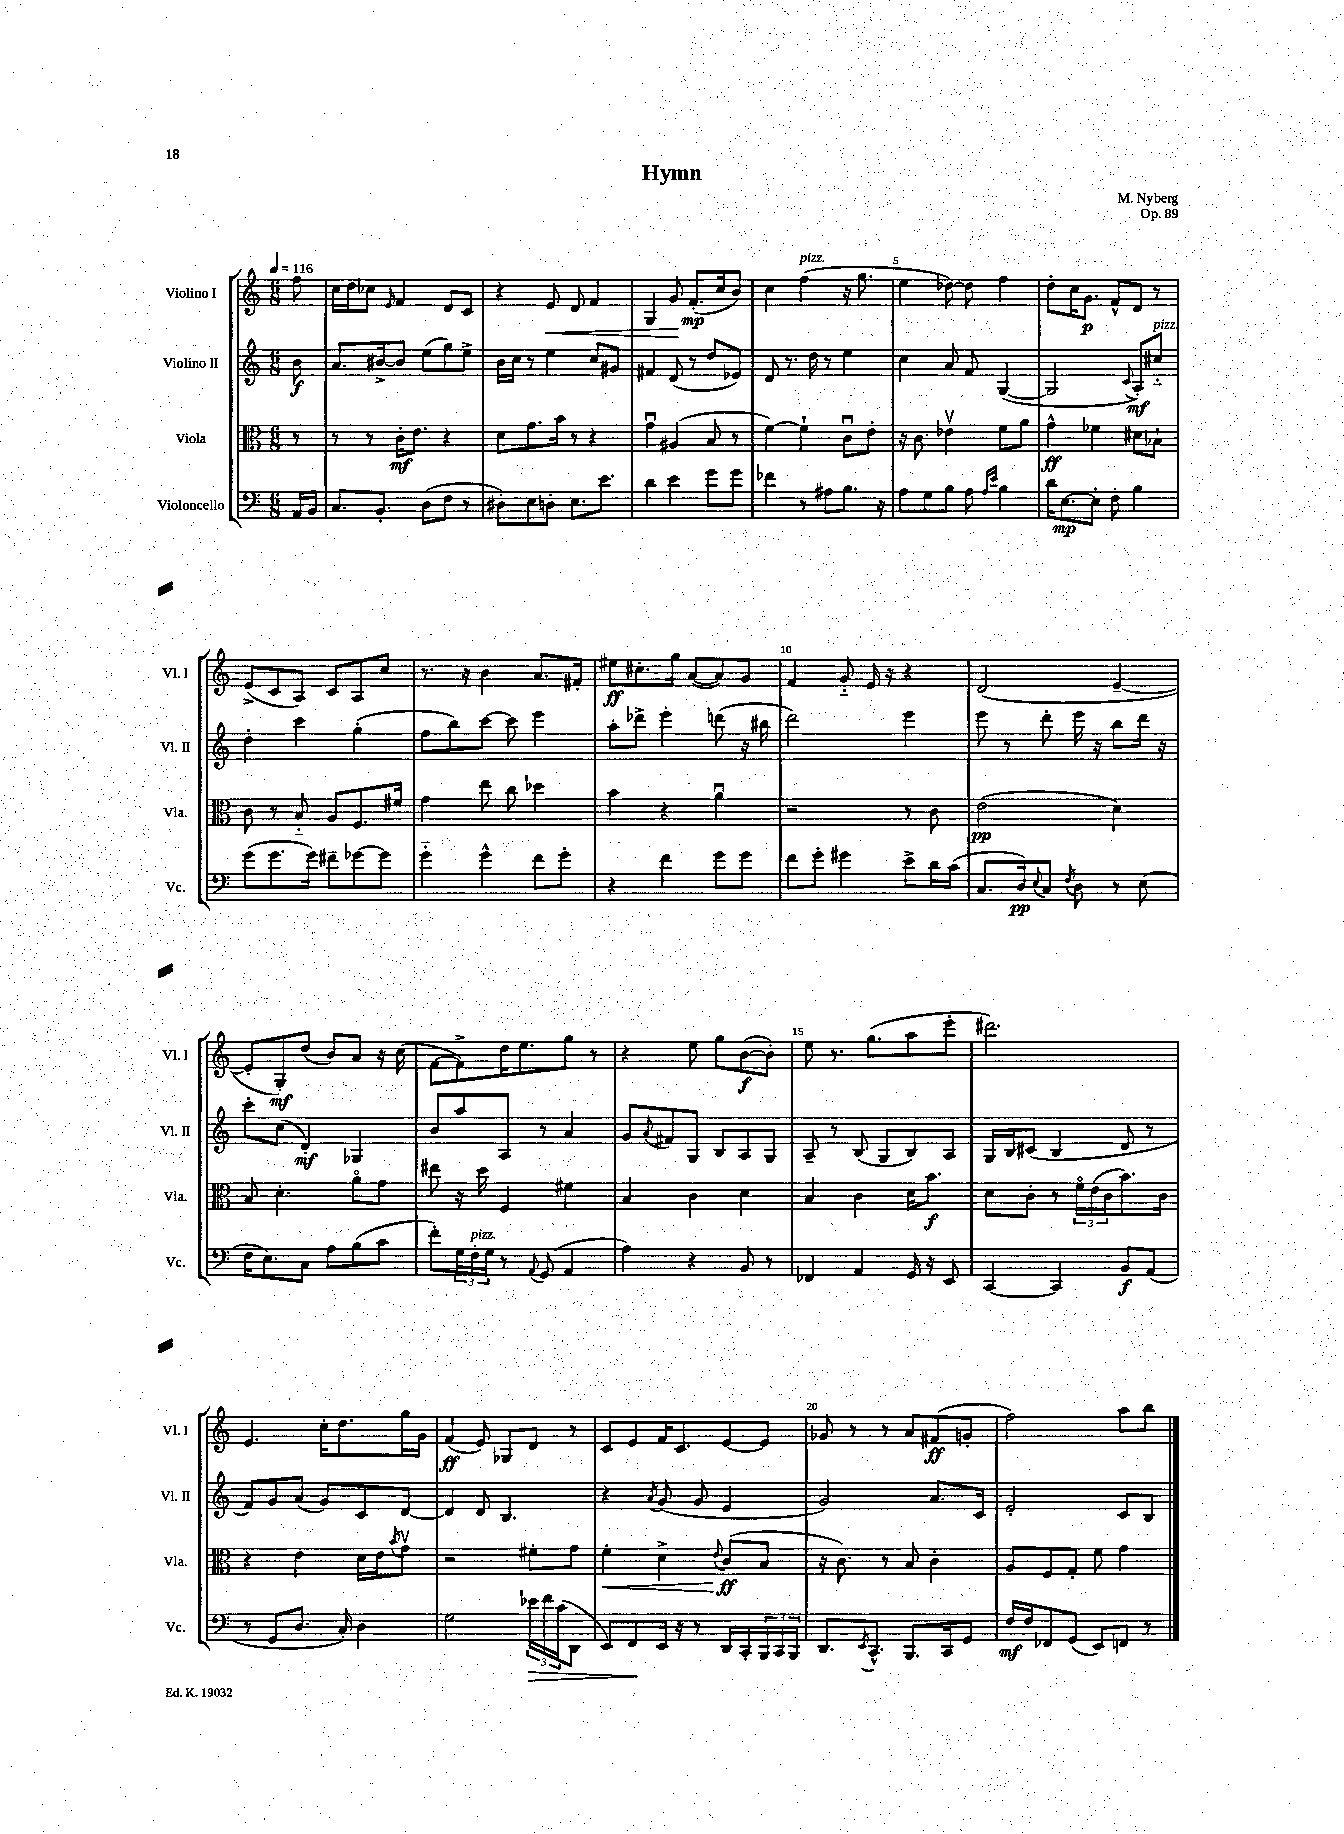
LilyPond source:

\header { title = "Hymn" composer = "M. Nyberg" opus = "Op. 89" }
<<
\new StaffGroup <<
\new Staff = "s0" \with { instrumentName = "Violino I" shortInstrumentName = "Vl. I" } {
    \clef treble \key c \major \numericTimeSignature \time 6/8 \partial 8 \tempo 4 = 116
    f''8 |
    c''16 d''16 ces''8 \grace { e'16 } f'4 d'8 c'8 |
    r4 e'8\< d'8 f'4 |
    g4 g'8\! f'8.-.\mp( c''16 b'8) |
    c''4 f''4^\markup { \italic "pizz." }( r16 g''8. |
    e''4 des''8~) des''8 f''4 |
    d''8-. c''16 g'8.\p f'8-^ d'8 r8 |
    e'8->( c'8 a8) c'8 a8 c''8 |
    r8. r16 b'4 a'8. fis'16-. |
    eis''8\ff cis''8.-. g''16 a'8~( a'8) g'8 |
    f'4 g'8-_ e'16 r16 r4 |
    d'2( e'4~-- |
    e'8-. g8-.\mf) d''8( b'8) a'8 r16 c''16( |
    f'8~ f'8->) d''16 e''8. g''8 r8 |
    r4 e''8 g''8 b'8~\f( b'8-.) |
    e''8 r8. g''8.( a''8 e'''8-. |
    dis'''2.) |
    e'4. c''16-. d''8. g''16 g'16 |
    f'4\ff( e'8) ges8 d'8 r8 |
    c'8 e'8 f'16 c'8. e'8~ e'8 |
    ges'8 r8 r8 a'8 fis'8\ff( g'8-. |
    f''2) a''8 b''8 \bar "|." |
}
\new Staff = "s1" \with { instrumentName = "Violino II" shortInstrumentName = "Vl. II" } {
    \clef treble \key c \major \numericTimeSignature \time 6/8 \partial 8
    b'8\f |
    a'8. bis'16~-> bis'8 e''8( g''8) e''8-> |
    b'16 c''16 r8 e''4 c''8 gis'8 |
    fis'4 d'8( r8 d''8 ees'8) |
    d'8 r8. d''16 r8 e''4 |
    c''4 a'8 f'8 g4~( |
    g2 \appoggiatura { c'8 } a8-.\mf) cis''8-_^\markup { \italic "pizz." } |
    d''4-. c'''4 g''4-.( |
    f''8 b''8) c'''8~ c'''8 e'''4 |
    a''8-. des'''8-> e'''4-. d'''8( r16 bis''16 |
    d'''2) e'''4 |
    e'''8 r8 d'''8-. e'''16 r16 b''8 d'''16 r16 |
    c'''8-. c''8( d'4-.\mf) ges4 |
    b'8 a''8 a8 r8 a'4 |
    g'8 \appoggiatura { a'8 } fis'8 g8 b8 a8 g8 |
    a8-- r8 b8( g8 b8) a8 |
    g16 b16 cis'8( b4 d'8 r8 |
    f'8) g'8 a'8( g'8) c'8 d'8~ |
    d'4 d'8 b4. |
    r4 \acciaccatura { a'8 } g'8( g'8 e'4 |
    g'2) a'8. c'16 |
    e'2-. c'8 b8 \bar "|." |
}
\new Staff = "s2" \with { instrumentName = "Viola" shortInstrumentName = "Vla." } {
    \clef alto \key c \major \numericTimeSignature \time 6/8 \partial 8
    r8 |
    r8 r8 c'16-.\mf e'8. r4 |
    d'8 g'8. b'16 r8 r4 |
    g'4\downbow ais4( b8 r8 |
    f'4~) f'4-! c'8\downbow e'8-. |
    r16 c'8. ees'4\upbow f'8 a'8 |
    g'4-^\ff fes'4 dis'8 bes8-! |
    c'8 r8 b8-_ a8 f8. fis'16 |
    g'4 e''8 c''8 des''4 |
    b'4 r4 a'4\downbow |
    r2 r8 c'8 |
    e'2\pp( d'4) |
    b8 d'4.-. a'8\flageolet g'8 |
    eis''8 r16 d''16 f4 fis'4 |
    b4 c'4 d'4 |
    b4 c'4 d'16 b'8.\f |
    d'8 c'8-. r8 \tuplet 3/2 { f'16\flageolet e'16( c'16 } b'8.) c'16 |
    r4 e'4 d'16 e'16 \acciaccatura { b'8 } g'8\upbow |
    r2 fis'8-. g'8 |
    f'4-.\< d'4-> \appoggiatura { e'8 } c'8\ff\!( b8 |
    r16 c'8.) r8 b8 c'4-. |
    a8 f8 g8-. f'8 g'4 \bar "|." |
}
\new Staff = "s3" \with { instrumentName = "Violoncello" shortInstrumentName = "Vc." } {
    \clef bass \key c \major \numericTimeSignature \time 6/8 \partial 8
    a,16 b,16 |
    c8. b,8.-. d8( f8 r8 |
    dis8-.) e8 d8-. e8. e'8. |
    d'4 e'4 g'8 g'8 |
    fes'4 r8 ais8 b8. r16 |
    a8 g8 b8 a8 \grace { a16 e'16 } b4 |
    d'16 e8.~\mp e8-. f8-. b4 |
    g'8( g'8. g'16) fis'8-- ges'8~ ges'8 |
    g'4-_ g'4-^ f'8 g'8-. |
    r4 f'4 g'8 g'8 |
    f'8 g'8-. gis'4 e'8-> d'16 c'16( |
    c8. d16\pp) \appoggiatura { e8 } c8 \acciaccatura { f8 } d8 r8 e8( |
    f16 e8.) c8 a8 b8( c'8 |
    f'8-.) \tuplet 3/2 { g16 f16-.^\markup { \italic "pizz." } g16 } r8 \appoggiatura { a,8 } g,8( a,4 |
    a4) r4 b,8 r8 |
    fes,4 a,4 g,16 r16 e,8 |
    c,4~ c,4 b,8\f a,8( |
    r8 g,8 d8. c16-.) d4 |
    g2 \tuplet 3/2 { ees'16\> f'16 c'16( } d,8 |
    e,8) f,8\! e,16 r16 r8 d,16 c,16-. \tuplet 3/2 { b,,16 c,16 b,,16 } |
    d,8. \acciaccatura { e,8 } c,8.-^ b,,8. c,16 g,8 |
    f16\mf f16 fes,8 g,8( e,8) f,8 r8 \bar "|." |
}
>>
>>
\layout { \context { \Score \override BarNumber.break-visibility = ##(#f #t #t) barNumberVisibility = #(every-nth-bar-number-visible 5) } }
